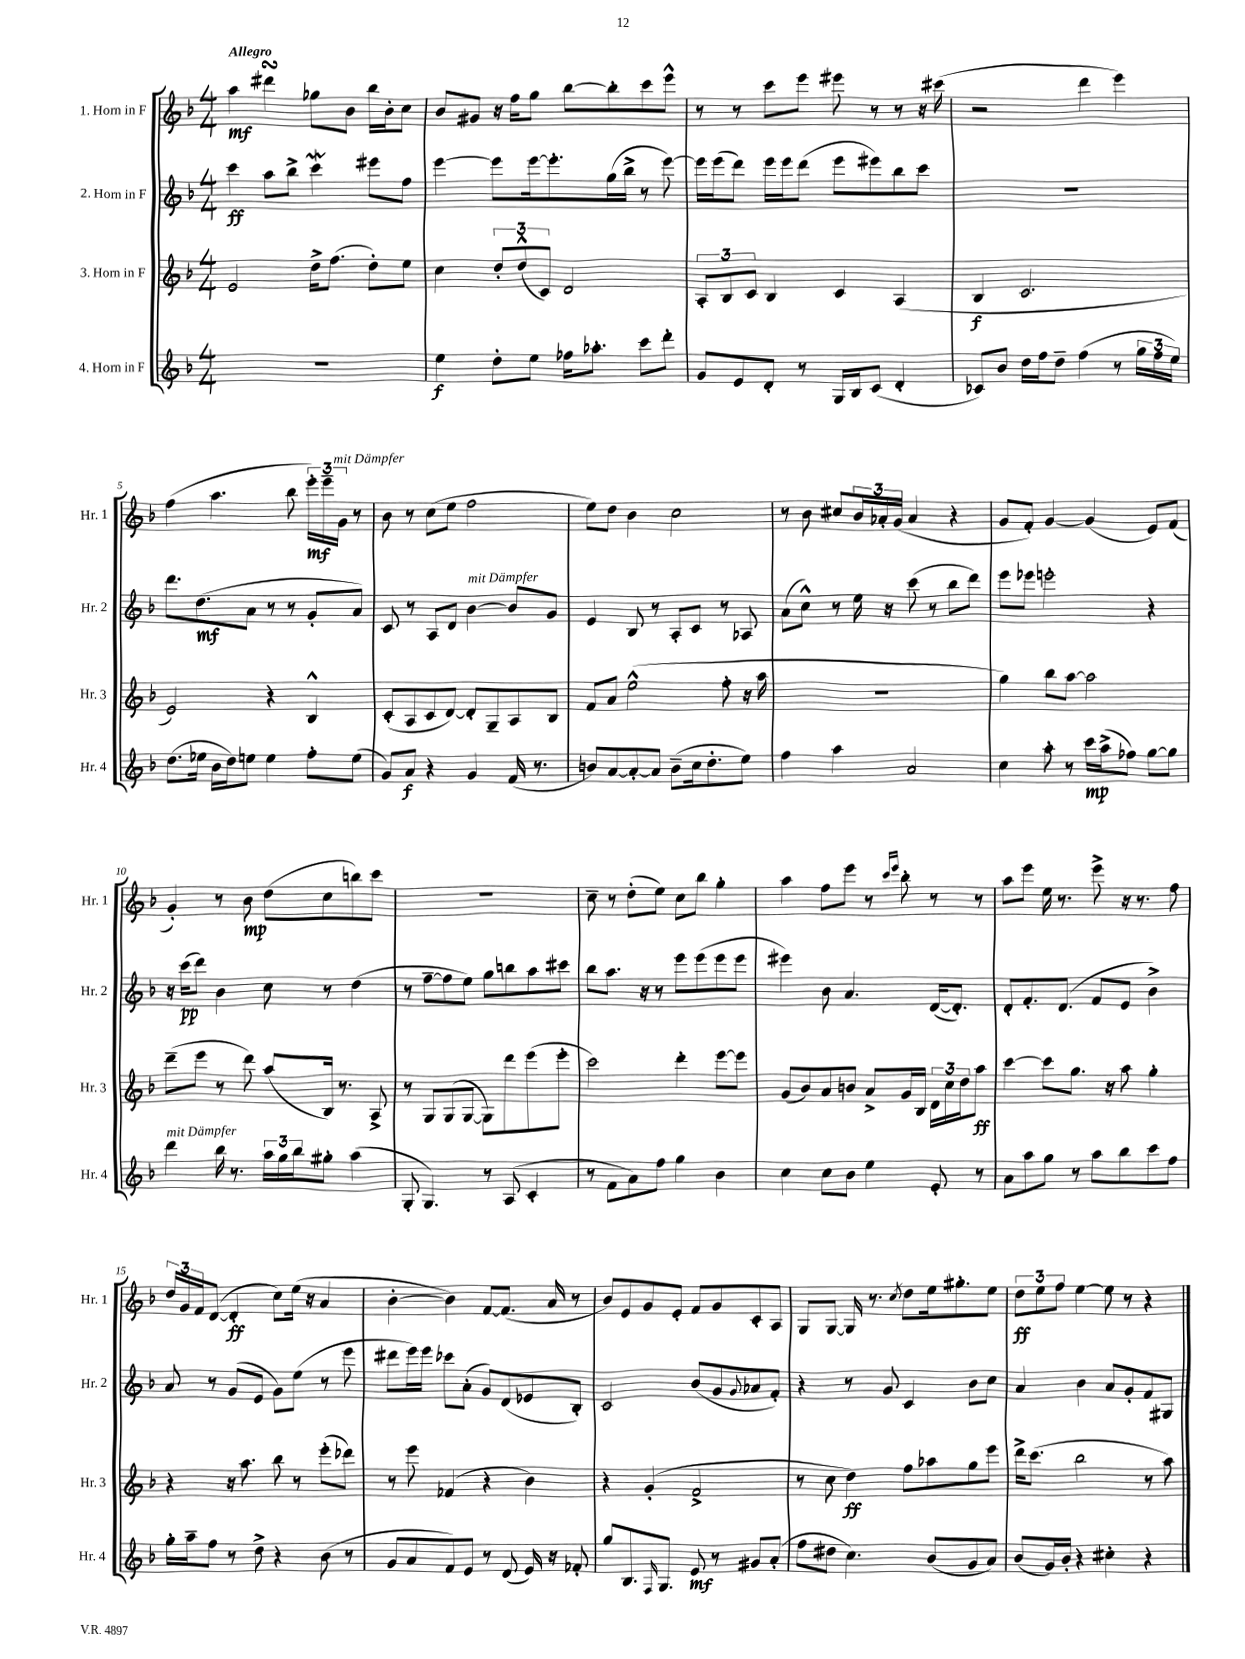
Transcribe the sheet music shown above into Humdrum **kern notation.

**kern	**kern	**kern	**kern
*staff4	*staff3	*staff2	*staff1
*clefG2	*clefG2	*clefG2	*clefG2
*k[b-]	*k[b-]	*k[b-]	*k[b-]
*M4/4	*M4/4	*M4/4	*M4/4
1r	2e	4ccc	4aa
.	.	8aa	4ddd#
.	.	8bb-^	.
.	16dd^	4ccc	8gg-
.	(8.ff	.	.
.	.	.	8b-
.	8dd')	8eee#	16bb-
.	.	.	16b-'
.	8ee	8ff	8cc
=	=	=	=
4ee	4cc	[4eee	8b-
.	.	.	8g#
8dd'	12dd'	8eee]	16r
.	.	.	16ff
.	(12dd^^	.	.
8ee	.	[16eee	8gg
.	12c)	.	.
.	.	8.eee']	.
16ff-	2d	.	[8bb-
8.aa-'	.	.	.
.	.	(16gg	8bb-']
.	.	16bb-^	.
8ccc	.	8r	8ccc
8ddd'	.	[8eee)	8eee^^
=	=	=	=
8g	12A'	16eee]	8r
.	.	(16eee	.
.	12B-	.	.
8e	.	8ddd)	8r
.	12c	.	.
8d'	4B-	16eee	8ccc
.	.	16eee	.
8r	.	(8ddd	8eee
16G	4c	8eee	8eee#
16B-	.	.	.
(8c	.	8eee#)	8r
4d'	(4A	8bb-	8r
.	.	8ccc	16r
.	.	.	(16ccc#
=	=	=	=
8c-)	4B-	1r	2r
8b-	.	.	.
16dd	2.c	.	.
16ff	.	.	.
8dd~	.	.	.
(4ff	.	.	4ddd
8r	.	.	4eee)
24gg	.	.	.
24ff	.	.	.
24ee)	.	.	.
=	=	=	=
(8.dd	2e)	8.ddd	(4ff
16ee-	.	(8.dd	.
16b-	.	.	4.aa
16dd)	.	.	.
8ee	.	8a	.
4ee	4r	8r	.
.	.	8r	8bb-
8ff'	4B-^^	8g'	24eee')
.	.	.	24eee~
.	.	.	24g
(8ee	.	8a)	8r
=	=	=	=
8g)	(8c'	8c	8b-
8a	8A	8r	8r
4r	8c	8A	(8cc
.	[8d)	8d	8ee
4g	8d']	[4b-	2ff
.	8G~	.	.
(16f	8A	8b-]	.
8.r	.	.	.
.	8B-	8g	.
=	=	=	=
8b)	8f	4e	8ee)
[8a	8a	.	8dd
8a'_	(2ee^^	8B-	4b-
8a]	.	8r	.
(8b~	.	8A'	2cc
16cc	.	8c	.
8.dd'	.	.	.
.	8ff'	8r	.
8ee)	16r	8A-	.
.	16aa	.	.
=	=	=	=
4ff	1r	(8a	8r
.	.	8cc^^)	8b-
4aa	.	8r	8cc#
.	.	16ee	24b-
.	.	.	24a-'
.	.	16r	.
.	.	.	(24g
2a	.	(8ccc	4a-
.	.	8r	.
.	.	8bb-	4r
.	.	8ddd)	.
=	=	=	=
4cc	4gg)	8eee	8g
.	.	8eee-	8f')
8aa'	8bb-	2eee'	[4g
8r	[8aa	.	.
16ccc	2aa]	.	(4g]
(16aa^	.	.	.
8ff-)	.	.	.
[8gg	.	4r	8e)
8gg]	.	.	(8f
=	=	=	=
4ddd	(8ddd~	16r	4g')
.	.	(16ccc	.
.	8eee	8ddd)	.
16bb-	8r	4b-	8r
8.r	.	.	.
.	8ddd)	.	8b-
24aa	(8aa	8cc	(8dd
24gg	.	.	.
24bb-	.	.	.
8gg#'	16B-)	8r	8cc
.	8.r	.	.
(4aa	.	(4dd	8bb)
.	8A^	.	8ccc
=	=	=	=
8G'	8r	8r	1r
4.G)	8G	[8ff~	.
.	(8G	8ff]	.
.	[8G	8ee)	.
8r	8G])	8gg	.
(8A	8ddd	8bb	.
4c'	(8eee	8aa	.
.	8eee'	8ccc#	.
=	=	=	=
8r	2ccc)	8bb-	8cc~
8f	.	8.aa	8r
8a)	.	.	(8dd'
.	.	16r	.
8ff	.	8r	8ee)
4gg	4ddd'	8eee	8cc
.	.	(8eee	8bb-
4b-	[8eee	8eee	4gg'
.	8eee]	8eee	.
=	=	=	=
4cc	(8g	4eee#)	4aa
.	8b-)	.	.
8cc	8a	8b-	8ff
8b-	8b	4.a	8eee
4ee	8a^	.	8r
.	.	.	16qqccc
.	.	.	16qqeee
.	16g	.	8bb-'
.	16B-	.	.
8e'	24d	([16d	8r
.	24cc	.	.
.	.	8.d'])	.
.	24dd	.	.
8r	8aa	.	8r
=	=	=	=
8a	[4ccc	8d'	8aa
8aa	.	8.f'	8eee
8gg	8ccc]	.	16ee
.	.	(8.d	8.r
8r	8.gg	.	.
8aa	.	8f	8eee^
.	16r	.	.
8bb-	8aa	8e	16r
.	.	.	8.r
8ccc	4gg'	4b-^)	.
8ff	.	.	8ff
=	=	=	=
16gg'	4r	8a	24dd
.	.	.	24g
16aa~	.	.	.
.	.	.	24f
8ff	.	8r	([8d
8r	16r	(8g	4d']
.	8.aa	.	.
8dd^	.	8e	.
4r	8bb-	8g)	8cc)
.	8r	(8ee	(16ee
.	.	.	16r
(8b-	(8eee'	8r	4a
8r	8ddd-)	8eee	.
=	=	=	=
8g	8r	8ddd#	[4b-'
8a	8eee	16eee)	.
.	.	16eee	.
8f)	(4f-	8ccc-	4b-])
8e	.	(8a'	.
8r	4r	8g)	[8f
(8d	.	(8d	(8.f]
16e)	4b-)	8e-	.
16r	.	.	16a
8f-'	.	8B-')	8r
=	=	=	=
8gg	4r	2c	8b-)
8.B-	.	.	8e
.	(4g'	.	8g
16qqF	.	.	.
8.G	.	.	.
.	.	.	8e'
8e	2f^	(8b-	8f
8r	.	8g	8g
.	.	8qqg	.
8g#	.	8a-	8c'
(8a'	.	8f')	8A
=	=	=	=
8ff	8r	4r	8G
8dd#	8cc	.	[8G
4.cc)	4dd)	8r	16G]
.	.	.	8.r
.	.	8g	.
.	.	.	8qcc
.	8ff	4c	8dd
(8b-	8aa-	.	16ee
.	.	.	8.gg#'
8g	8gg	8b-	.
8a)	8eee	8cc	8ee
=	=	=	=
(8b-	16ddd^	4a	12dd
.	(8.ccc	.	.
.	.	.	12ee
16g)	.	.	.
.	.	.	12ff
16b-'	.	.	.
4r	2bb-	4b-	[4ee
4cc#'	.	8a	8ee]
.	.	8g'	8r
4r	8r	8f	4r
.	8aa)	8G#	.
==	==	==	==
*-	*-	*-	*-
